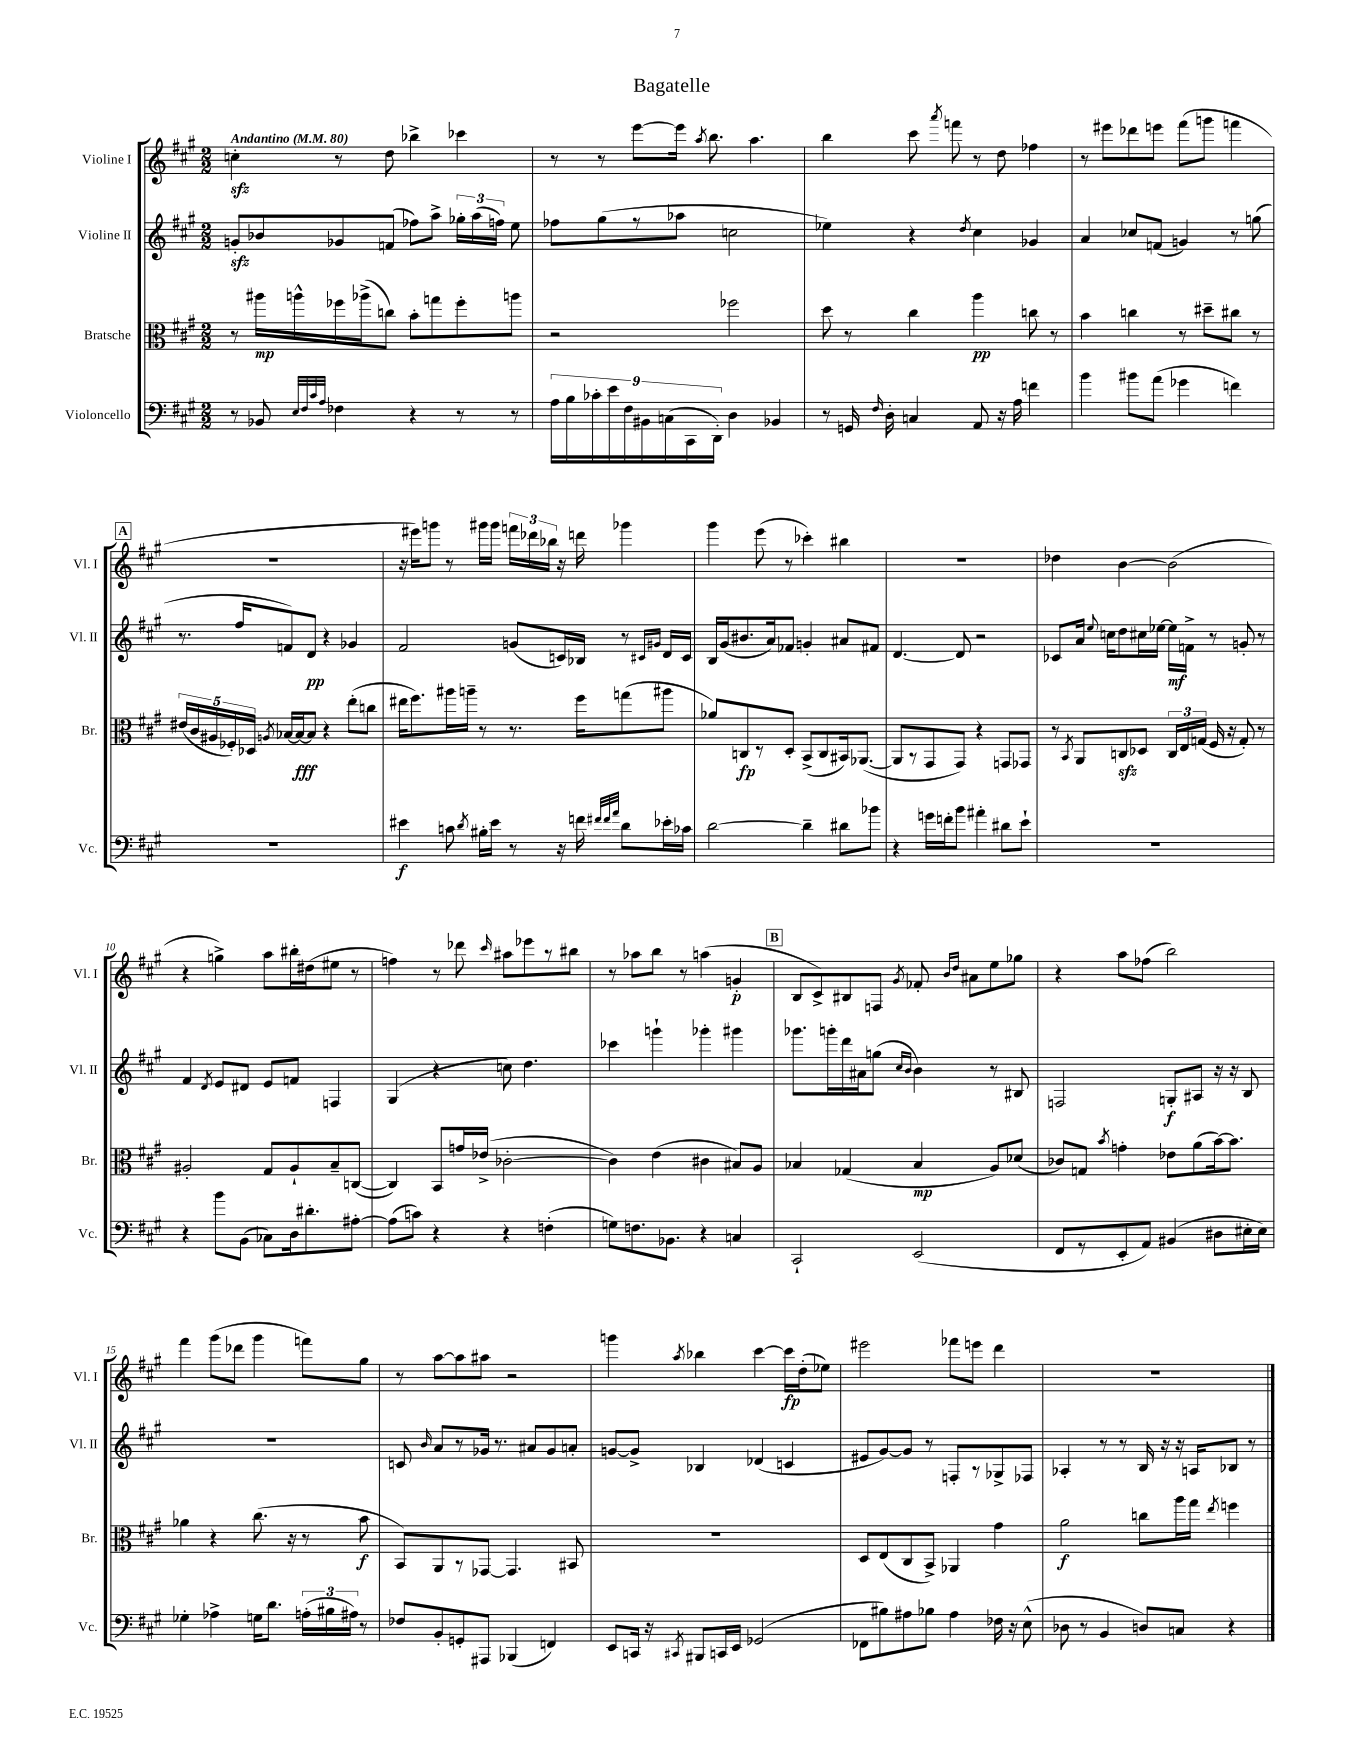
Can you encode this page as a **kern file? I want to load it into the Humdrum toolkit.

**kern	**dynam	**kern	**dynam	**kern	**dynam	**kern	**dynam
*part4	*part4	*part3	*part3	*part2	*part2	*part1	*part1
*staff4	*staff4	*staff3	*staff3	*staff2	*staff2	*staff1	*staff1
*I"Violoncello	*	*I"Bratsche	*	*I"Violine II	*	*I"Violine I	*
*I'Vc.	*	*I'Br.	*	*I'Vl. II	*	*I'Vl. I	*
*clefF4	*	*clefC3	*	*clefG2	*	*clefG2	*
*k[f#c#g#]	*	*k[f#c#g#]	*	*k[f#c#g#]	*	*k[f#c#g#]	*
*M2/2	*	*M2/2	*	*M2/2	*	*M2/2	*
*MM80	*	*MM80	*	*MM80	*	*MM80	*
=1	=1	=1	=1	=1	=1	=1	=1
!	!	!	!	!	!	!LO:TX:a:B:t=Andantino	!
8r	.	8r	.	8gnzz'/L	.	4ccnzz'\	.
8BB-X/	.	16aa#X\LL	mp	8b-X/	.	.	.
.	.	16aan^^\	.	.	.	.	.
32qqE/LLL	.	.	.	.	.	.	.
32qqF#/	.	.	.	.	.	.	.
32qqc#/	.	.	.	.	.	.	.
32qqA/JJJ	.	.	.	.	.	.	.
4F-X\	.	16ff-X\	.	8g-X/	.	8r	.
.	.	(16aa-X^\J	.	.	.	.	.
.	.	8ccn\J)	.	(8fn/J	.	8dd\	.
4r	.	8b'\L	.	8ff-X\L)	.	4bb-X^\	.
.	.	8ggn\	.	8aa^\J	.	.	.
8r	.	8ff-'\	.	24gg-X'\LL	.	4ccc-X\	.
.	.	.	.	(24aa\	.	.	.
.	.	.	.	24ffn\JJ)	.	.	.
8r	.	8aan\J	.	8ee\	.	.	.
=2	=2	=2	=2	=2	=2	=2	=2
18A\LL	.	2r	.	8ff-X\L	.	8r	.
18B\	.	.	.	.	.	.	.
18c-X'\	.	.	.	.	.	.	.
.	.	.	.	(8gg#\	.	8r	.
18e\	.	.	.	.	.	.	.
18F#\	.	.	.	.	.	.	.
.	.	.	.	8r	.	[8eee\L	.
18BB#X\	.	.	.	.	.	.	.
(18Cn\	.	.	.	.	.	.	.
.	.	.	.	8aa-X\J	.	16eee\Jk]	.
18CC#\	.	.	.	.	.	.	.
.	.	.	.	.	.	8qaa/	.
.	.	.	.	.	.	8.bb\	.
18DD'\JJ)	.	.	.	.	.	.	.
4D\	.	2ff-X\	.	2ccn\	.	.	.
.	.	.	.	.	.	4.aa\	.
4BB-X/	.	.	.	.	.	.	.
=3	=3	=3	=3	=3	=3	=3	=3
8r	.	8dd\	.	4ee-X\)	.	4bb\	.
16GGn/	.	8r	.	.	.	.	.
16qqF#/	.	.	.	.	.	.	.
16D'\	.	.	.	.	.	.	.
4Cn/	.	4cc#\	.	4r	.	8ccc#\	.
.	.	.	.	.	.	8qaaa/	.
.	.	.	.	.	.	8fffn\	.
.	.	.	.	8qdd/	.	.	.
8AA/	.	4aa\	pp	4cc#\	.	8r	.
16r	.	.	.	.	.	8dd\	.
16A\	.	.	.	.	.	.	.
4fn\	.	8ccn\	.	4g-X/	.	4ff-X\	.
.	.	8r	.	.	.	.	.
=4	=4	=4	=4	=4	=4	=4	=4
4b\	.	4b\	.	4a/	.	8r	.
.	.	.	.	.	.	8eee#X\L	.
8b#X\L	.	4ccn\	.	8cc-X/L	.	8ddd-X\	.
(8a\J	.	.	.	(8fn/J	.	8eeen\J	.
4g-X\	.	8r	.	4gn/)	.	(8fff#\L	.
.	.	8dd#X~\L	.	.	.	8gggn\J	.
4fn\)	.	8cc#X\J	.	8r	.	4fffn\	.
.	.	8r	.	(8ggn\	.	.	.
!!LO:LB:g=z
!!LO:REH:place=s1:t=A
=5	=5	=5	=5	=5	=5	=5	=5
1r	.	(20e#X/LL	.	8.r	.	1r	.
.	.	20c#/	.	.	.	.	.
.	.	20A#X/	.	.	.	.	.
.	.	20F-X'/)	.	.	.	.	.
.	.	.	.	16ff#/KL	.	.	.
.	.	20D-X/JJ	.	.	.	.	.
.	.	8qAn/	.	.	.	.	.
.	.	[16B-X/LL	.	8fn/)	.	.	.
.	.	16B-/J_	fff	.	.	.	.
.	.	8B-/J]	.	8d/J	pp	.	.
.	.	4r	.	4r	.	.	.
.	.	(8ee'\L	.	4g-X/	.	.	.
.	.	8ccn\J	.	.	.	.	.
=6	=6	=6	=6	=6	=6	=6	=6
4e#X\	f	16ee#X\KL	.	2f#/	.	16r	.
.	.	8.ff#\)	.	.	.	16eee#X\KL)	.
.	.	.	.	.	.	8gggn\J	.
8cn\	.	16aa#X\L	.	.	.	8r	.
.	.	16aan~\JJ	.	.	.	.	.
8qd/	.	.	.	.	.	.	.
16B#X'\LL	.	8r	.	.	.	16ggg#X\LL	.
16e#\JJ	.	.	.	.	.	16ggg#\JJ	.
8r	.	8.r	.	(8gn/L	.	24fffn\LL	.
.	.	.	.	.	.	24ddd-X\	.
.	.	.	.	.	.	24bb-X\JJ	.
16r	.	.	.	16cn/L)	.	16r	.
16fn\	.	16ff#\KL	.	16B-X/JJ	.	16dddn\	.
32qqf#X/LLL	.	.	.	.	.	.	.
32qqf#/	.	.	.	.	.	.	.
32qqa/JJJ	.	.	.	.	.	.	.
8d\L	.	(8ggn\	.	8r	.	4ggg-X\	.
.	.	.	.	16qqc#X/LL	.	.	.
.	.	.	.	16qqg#X/JJ	.	.	.
16e-X'\L	.	8aa#X\J	.	16d/LL	.	.	.
16c-X\JJ	.	.	.	16c#/JJ	.	.	.
=7	=7	=7	=7	=7	=7	=7	=7
[2d\	.	8a-X/L)	.	16B/LL	.	4ggg#\	.
.	.	.	.	(16g#/J	.	.	.
.	.	8Cn/	fp	8.b#X/	.	.	.
.	.	8r	.	.	.	(8eee\	.
.	.	.	.	16a/k)	.	.	.
.	.	8D'/J	.	8f-X/J	.	8r	.
4d~\]	.	(8BB^/L	.	4gn'/	.	4ccc-X'\)	.
.	.	8C/	.	.	.	.	.
8d#X\L	.	16BB#X/k)	.	8a#X/L	.	4bb#X\	.
.	.	([8.AA-X/J	.	.	.	.	.
8b-X\J	.	.	.	8f#X/J	.	.	.
=8	=8	=8	=8	=8	=8	=8	=8
4r	.	8AA-/L]	.	[4.d/	.	1r	.
.	.	8r	.	.	.	.	.
16gn\LL	.	8GG#/	.	.	.	.	.
16fn'\J	.	.	.	.	.	.	.
8b\J	.	8GG#/J)	.	8d/]	.	.	.
4a#X'\	.	4r	.	2r	.	.	.
8d#X\L	.	8GGn/L	.	.	.	.	.
8e`\J	.	8GG-X/J	.	.	.	.	.
=9	=9	=9	=9	=9	=9	=9	=9
1r	.	8r	.	8c-X/L	.	4dd-X\	.
.	.	8qBB/	.	.	.	.	.
.	.	8AA/L	.	16a/Jk	.	.	.
.	.	.	.	8qqee/	.	.	.
.	.	.	.	16ccn\KL	.	.	.
.	.	8Cnzz/	.	8dd\	.	[4b\	.
.	.	8D-X/J	.	16cc#X\L	.	.	.
.	.	.	.	[16ee-X\JJ	.	.	.
.	.	24C/LL	.	16ee-\LL]	mf	(2b\]	.
.	.	24E/	.	.	.	.	.
.	.	.	.	16fn^\JJ	.	.	.
.	.	(24Gn/JJ	.	.	.	.	.
.	.	16F#/	.	8r	.	.	.
.	.	16r	.	.	.	.	.
.	.	8G'/)	.	8gn'/	.	.	.
.	.	8r	.	8r	.	.	.
!!LO:LB:g=z
=10	=10	=10	=10	=10	=10	=10	=10
4r	.	2A#X'/	.	4f#/	.	4r	.
.	.	.	.	8qd/	.	.	.
8b\L	.	.	.	8e/L	.	4ggn^\)	.
(8BB\J	.	.	.	8d#X/J	.	.	.
8C-X\L)	.	8G#/L	.	8e/L	.	8aa\L	.
16D\k	.	8A#`/	.	8fn/J	.	16bb#X'\L	.
8.d#X'\	.	.	.	.	.	(16dd#X\J	.
.	.	8B~/	.	4Fn/	.	8ee#X\J	.
[8A#X'\J	.	([8Cn/J	.	.	.	8r	.
=11	=11	=11	=11	=11	=11	=11	=11
(8A#\L]	.	4C/])	.	(4G#/	.	4ffn\)	.
8cn\J)	.	.	.	.	.	.	.
4r	.	8BB/L	.	4r	.	8r	.
.	.	16gn/L	.	.	.	8ddd-X\	.
.	.	(16e-X^/JJ	.	.	.	.	.
.	.	.	.	.	.	16qqccc#/	.
4r	.	[2c-X'\	.	8ccn\)	.	8aa#X\L	.
.	.	.	.	4.dd\	.	8eee-X\	.
(4Fn'\	.	.	.	.	.	8r	.
.	.	.	.	.	.	8bb#X\J	.
=12	=12	=12	=12	=12	=12	=12	=12
8Gn\L)	.	4c-\])	.	4ccc-X\	.	8r	.
8.Fn\	.	.	.	.	.	8aa-X\L	.
.	.	(4e\	.	4gggn`\	.	8bb\J	.
8.BB-X\J	.	.	.	.	.	.	.
.	.	.	.	.	.	8r	.
4r	.	4c#X\	.	4ggg-X'\	.	(4aan\	.
4Cn/	.	8B#X/L)	.	4ggg#X\	.	4gn'/	p
.	.	8A/J	.	.	.	.	.
!!LO:REH:place=s1:t=B
=13	=13	=13	=13	=13	=13	=13	=13
2CC#`/	.	4B-X/	.	8.ggg-X\L	.	8B/L	.
.	.	.	.	.	.	8c#^/)	.
.	.	.	.	16gggn'\L	.	.	.
.	.	(4G-X/	.	16ddd\	.	8B#X/	.
.	.	.	.	16a#X\J	.	.	.
.	.	.	.	(8ggn\J	.	8Fn/J	.
.	.	.	.	16qqcc#/LL	.	.	.
.	.	.	.	16qqb/JJ	.	8qg#/	.
(2EE/	.	4B-/	mp	4b\)	.	8f-X'/	.
.	.	.	.	.	.	16qqb/LL	.
.	.	.	.	.	.	16qqdd/JJ	.
.	.	.	.	.	.	8a#X\L	.
.	.	8A/L)	.	8r	.	8ee\	.
.	.	(8d-X/J	.	8B#X/	.	8gg-X\J	.
=14	=14	=14	=14	=14	=14	=14	=14
8FF#/L	.	8c-X/L)	.	2Fn/	.	4r	.
8r	.	8Gn/J	.	.	.	.	.
.	.	8qb/	.	.	.	.	.
8EE'/	.	4gn'\	.	.	.	8aa\L	.
8AA/J)	.	.	.	.	.	(8ff-X\J	.
(4BB#X/	.	8e-X\L	.	8Gn'/L	f	2bb\)	.
.	.	(8a\	.	8A#X/J	.	.	.
8D#X\L	.	[16b\k)	.	16r	.	.	.
.	.	8.b\J]	.	16r	.	.	.
16E#X'\L	.	.	.	8B/	.	.	.
16E#\JJ)	.	.	.	.	.	.	.
!!LO:LB:g=z
=15	=15	=15	=15	=15	=15	=15	=15
4G-X'\	.	4a-X\	.	1r	.	4fff#\	.
4A-X^\	.	4r	.	.	.	(8ggg#\L	.
.	.	.	.	.	.	8ddd-X\J	.
16Gn\KL	.	(8.cc#\	.	.	.	4ggg#\	.
8.d\J	.	.	.	.	.	.	.
.	.	16r	.	.	.	.	.
(24An'\LL	.	8r	.	.	.	8fffn\L)	.
24B#X\	.	.	.	.	.	.	.
24A#X\JJ)	.	.	.	.	.	.	.
8r	.	8b\	f	.	.	8gg#\J	.
=16	=16	=16	=16	=16	=16	=16	=16
8F-X/L	.	8BB/L)	.	8cn/	.	8r	.
.	.	.	.	16qqb/	.	.	.
8BB'/	.	8AA/	.	8a/L	.	[8aa\L	.
8GGn'/	.	8r	.	8r	.	8aa\]	.
8AAA#X/J	.	[8GG-X/J	.	16g-X/Jk	.	8aa#X\J	.
.	.	.	.	8.r	.	.	.
(4BBB-X/	.	4.GG-/]	.	.	.	2r	.
.	.	.	.	8a#X/L	.	.	.
4FFn/)	.	.	.	8g-/	.	.	.
.	.	8BB#X/	.	8an'/J	.	.	.
=17	=17	=17	=17	=17	=17	=17	=17
8EE/L	.	1r	.	[8gn/L	.	4gggn\	.
16CCn/Jk	.	.	.	8g^/J]	.	.	.
16r	.	.	.	.	.	.	.
8qCC#X/	.	.	.	.	.	8qaa/	.
8BBB#X/L	.	.	.	4B-X/	.	4bb-X\	.
16CCn/L	.	.	.	.	.	.	.
16EE/JJ	.	.	.	.	.	.	.
(2GG-X/	.	.	.	(4d-X/	.	[4ccc#\	.
.	.	.	.	4cn/	.	16ccc#\LL]	fp
.	.	.	.	.	.	(16dd'\J	.
.	.	.	.	.	.	8ee-X\J)	.
=18	=18	=18	=18	=18	=18	=18	=18
8FF-X\L	.	8D/L	.	8e#X/L	.	2eee#X\	.
8B#X\)	.	(8E/	.	[8g#/)	.	.	.
8A#X\	.	8C#/	.	8g#/J]	.	.	.
8B-X\J	.	8BB^/J)	.	8r	.	.	.
4A#\	.	4AA-X/	.	8Fn'/L	.	8fff-X\L	.
.	.	.	.	8r	.	8eeen\J	.
16F-X\	.	4g#\	.	8G-X^/	.	4ddd\	.
16r	.	.	.	.	.	.	.
(8E^^\	.	.	.	8F-X/J	.	.	.
=19	=19	=19	=19	=19	=19	=19	=19
8D-X\	.	2a\	f	4A-X'/	.	1r	.
8r	.	.	.	.	.	.	.
4BB/	.	.	.	8r	.	.	.
.	.	.	.	8r	.	.	.
8Dn/L)	.	8ccn\L	.	16B/	.	.	.
.	.	.	.	16r	.	.	.
8Cn/J	.	16aa\L	.	16r	.	.	.
.	.	16gg#\JJ	.	16An/KL	.	.	.
.	.	8qee/	.	.	.	.	.
4r	.	4ffn\	.	8B-X/J	.	.	.
.	.	.	.	8r	.	.	.
==	==	==	==	==	==	==	==
*-	*-	*-	*-	*-	*-	*-	*-
